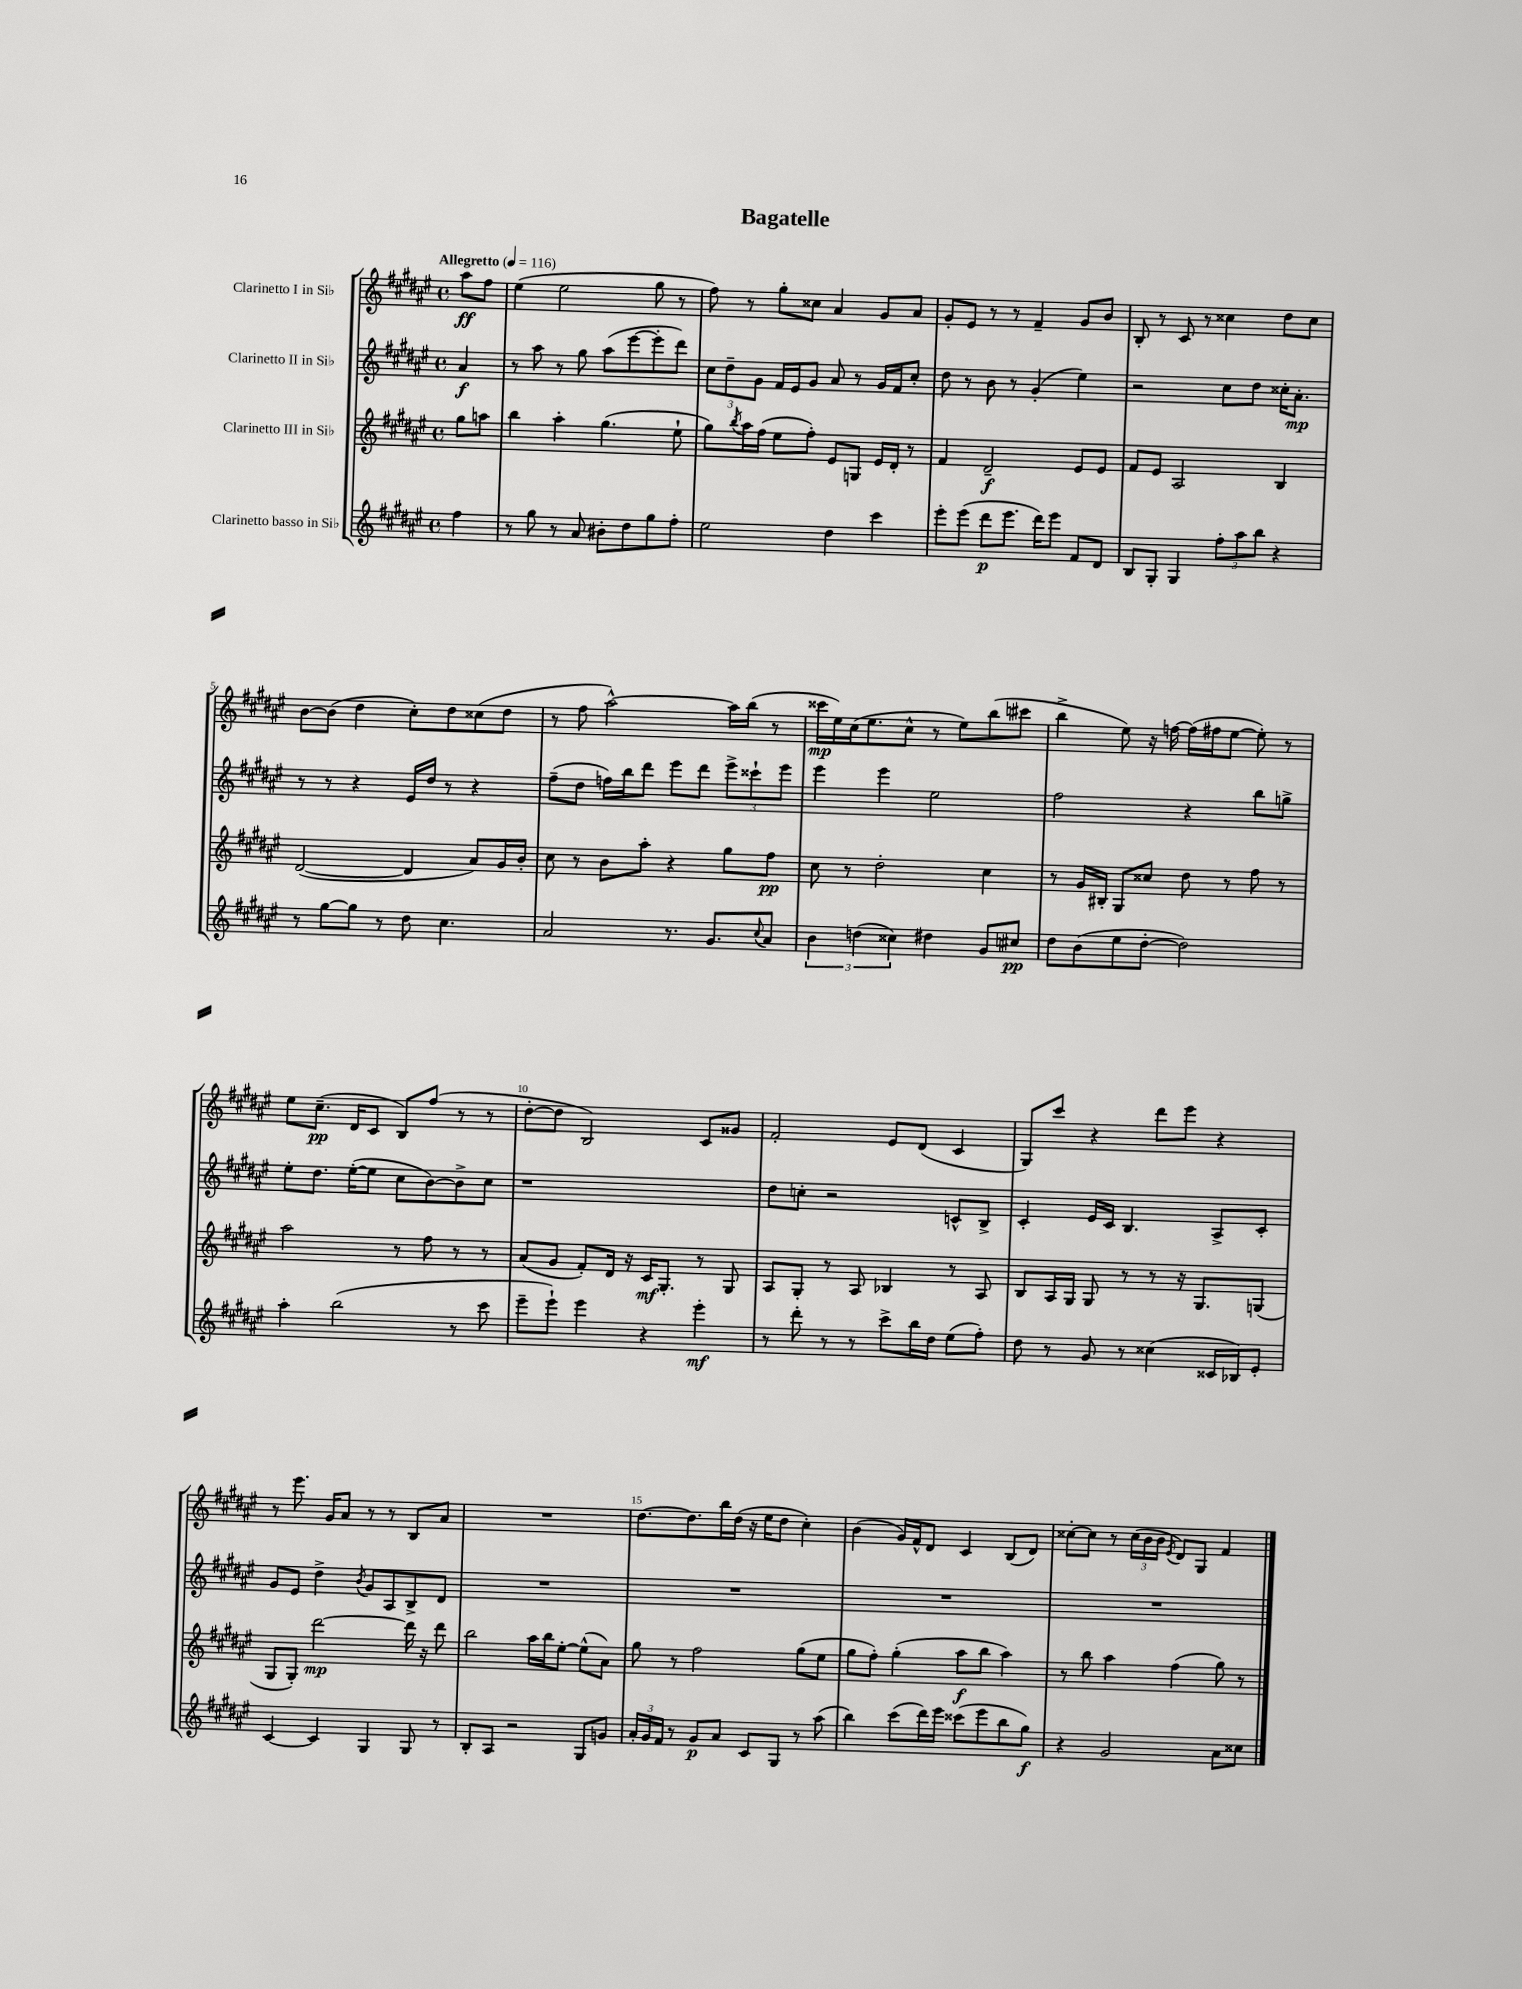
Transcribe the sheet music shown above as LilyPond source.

\header { title = "Bagatelle" }
<<
\new StaffGroup <<
\new Staff = "s0" \with { instrumentName = "Clarinetto I in Sib" } {
    \clef treble \key fis \major \defaultTimeSignature \time 4/4 \partial 4 \tempo "Allegretto" 4 = 116
    ais''8\ff fis''8 |
    eis''4( eis''2 gis''8 r8 |
    fis''8) r8 gis''8-. cisis''8 ais'4 gis'8 ais'8 |
    gis'8-. eis'8 r8 r8 fis'4-- gis'8 b'8 |
    b8-. r8 cis'8 r8 cisis''4 dis''8 cisis''8 |
    b'8~ b'8( dis''4 cis''8-.) dis''8 cisis''8( dis''8 |
    r8 fis''8 ais''2~-^) ais''16 b''16( r8 |
    cisis'''16\mp eis''16) cis''16( eis''8. cis''8-^ r8 eis''8) b''8( cis'''8 |
    b''4-> eis''8) r16 f''16~ f''16( fis''16 eis''8~ eis''8-.) r8 |
    eis''8 cis''8.--\pp( dis'16 cis'8 b8) fis''8( r8 r8 |
    dis''8~-. dis''8 b2) cis'8 gisis'8 |
    fis'2-. eis'8 dis'8( cis'4 |
    gis8) cis'''8 r4 dis'''8 eis'''8 r4 |
    r8 eis'''8. gis'16 ais'8 r8 r8 b8 ais'8 |
    R1 |
    dis''8.~ dis''8. b''16 dis''16( r16 eis''16 dis''8 cis''4-.) |
    b'4( gis'16) fis'16-^ dis'8 cis'4 b8( dis'8) |
    cisis''8~-. cisis''8 r8 \tuplet 3/2 { cisis''16( b'16 b'16 } \acciaccatura { eis'8 } dis'8) gis8 fis'4 \bar "|." |
}
\new Staff = "s1" \with { instrumentName = "Clarinetto II in Sib" } {
    \clef treble \key fis \major \defaultTimeSignature \time 4/4 \partial 4
    ais'4\f |
    r8 ais''8 r8 gis''8 ais''8( eis'''8~ eis'''8-. dis'''8) |
    \tuplet 3/2 { cis''8 dis''8-- gis'8 } fis'16 eis'16 gis'8 ais'8 r8 gis'16 fis'16 cis''8-. |
    dis''8 r8 b'8 r8 gis'4-.( eis''4) |
    r2 cis''8 dis''8 cisis''16-. ais'8.-.\mp |
    r8 r8 r4 eis'16 dis''16 r8 r4 |
    fis''8--( dis''8 f''16) b''16 dis'''8 eis'''8 dis'''8 \tuplet 3/2 { eis'''8-> cisis'''8-! eis'''8 } |
    eis'''4 eis'''4 eis''2 |
    fis''2 r4 b''8 g''8-> |
    eis''8-. dis''8. eis''16~-.( eis''8 cis''8 b'8~) b'8-> cis''8 |
    r1 |
    dis''8 c''8-. r2 c'8-^ b8-> |
    cis'4-. eis'16 cis'16 b4. ais8-> cis'8-. |
    gis'8 eis'8 dis''4-> \acciaccatura { b'8 } gis'8 ais8 b8-> dis'8 |
    R1 |
    R1 |
    R1 |
    R1 \bar "|." |
}
\new Staff = "s2" \with { instrumentName = "Clarinetto III in Sib" } {
    \clef treble \key fis \major \defaultTimeSignature \time 4/4 \partial 4
    gis''8 a''8 |
    b''4 ais''4-. gis''4.( eis''8-! |
    gis''8) \acciaccatura { b''8 } ais''16 fis''16( eis''8 fis''8-.) eis'8 g8 eis'16 dis'16-. r8 |
    fis'4 dis'2--\f eis'8 eis'8 |
    fis'8 eis'8 ais2 b4 |
    dis'2~( dis'4 ais'8) gis'16 b'16-. |
    cis''8 r8 b'8 ais''8-. r4 gis''8 fis''8\pp |
    cis''8 r8 dis''2-. cis''4 |
    r8 gis'16 bis16-. gis8 cisis''8 dis''8 r8 fis''8 r8 |
    ais''2 r8 fis''8 r8 r8 |
    ais'8( gis'8 fis'8-.) dis'16 r16 cis'16\mf gis8.-. r8 gis8 |
    ais8 gis8-. r8 ais8 bes4 r8 ais8 |
    b8 ais16 gis16 gis8 r8 r8 r16 gis8. g8( |
    gis8 gis8-.) dis'''2~\mp dis'''16 r16 dis'''8 |
    b''2 ais''16 b''16 eis''8~-. eis''8-^( ais'8) |
    gis''8 r8 fis''2 gis''8( eis''8 |
    gis''8 fis''8-.) gis''4-.( ais''8\f b''8 ais''4) |
    r8 b''8 ais''4 fis''4( gis''8) r8 \bar "|." |
}
\new Staff = "s3" \with { instrumentName = "Clarinetto basso in Sib" } {
    \clef treble \key fis \major \defaultTimeSignature \time 4/4 \partial 4
    fis''4 |
    r8 gis''8 r8 ais'8 bis'8-. dis''8 gis''8 fis''8-. |
    eis''2 dis''4 cis'''4 |
    eis'''8-. eis'''8( dis'''8\p eis'''8. dis'''16) eis'''8 fis'8 dis'8 |
    b8 gis8-. gis4 \tuplet 3/2 { fis''8-. ais''8 b''8 } r4 |
    r8 gis''8~ gis''8 r8 dis''8 cis''4. |
    ais'2 r8. gis'8. \appoggiatura { cis''8 } ais'8 |
    \tuplet 3/2 { b'4 d''4( cisis''4) } dis''4 gis'8 cis''8\pp |
    dis''8 b'8( eis''8 dis''8~-. dis''2) |
    ais''4-. b''2( r8 cis'''8 |
    eis'''8-- eis'''8-!) eis'''4 r4 eis'''4-.\mf |
    r8 dis'''8-. r8 r8 cis'''8-> b''16 dis''16 eis''8( fis''8-.) |
    dis''8 r8 gis'8 r8 cisis''4( cisis'16 bes16) eis'8-. |
    cis'4~ cis'4 gis4 gis8 r8 |
    b8-. ais8 r2 gis8 g'8 |
    \tuplet 3/2 { ais'16-. gis'16 fis'16 } r8 gis'8\p ais'8 cis'8 gis8 r8 ais''8( |
    b''4) cis'''8( dis'''16) eis'''16 cisis'''8( eis'''8 b''8 gis''8\f) |
    r4 gis'2 ais'8 cisis''8 \bar "|." |
}
>>
>>
\layout { \context { \Score \override BarNumber.break-visibility = ##(#f #t #t) barNumberVisibility = #(every-nth-bar-number-visible 5) } }
